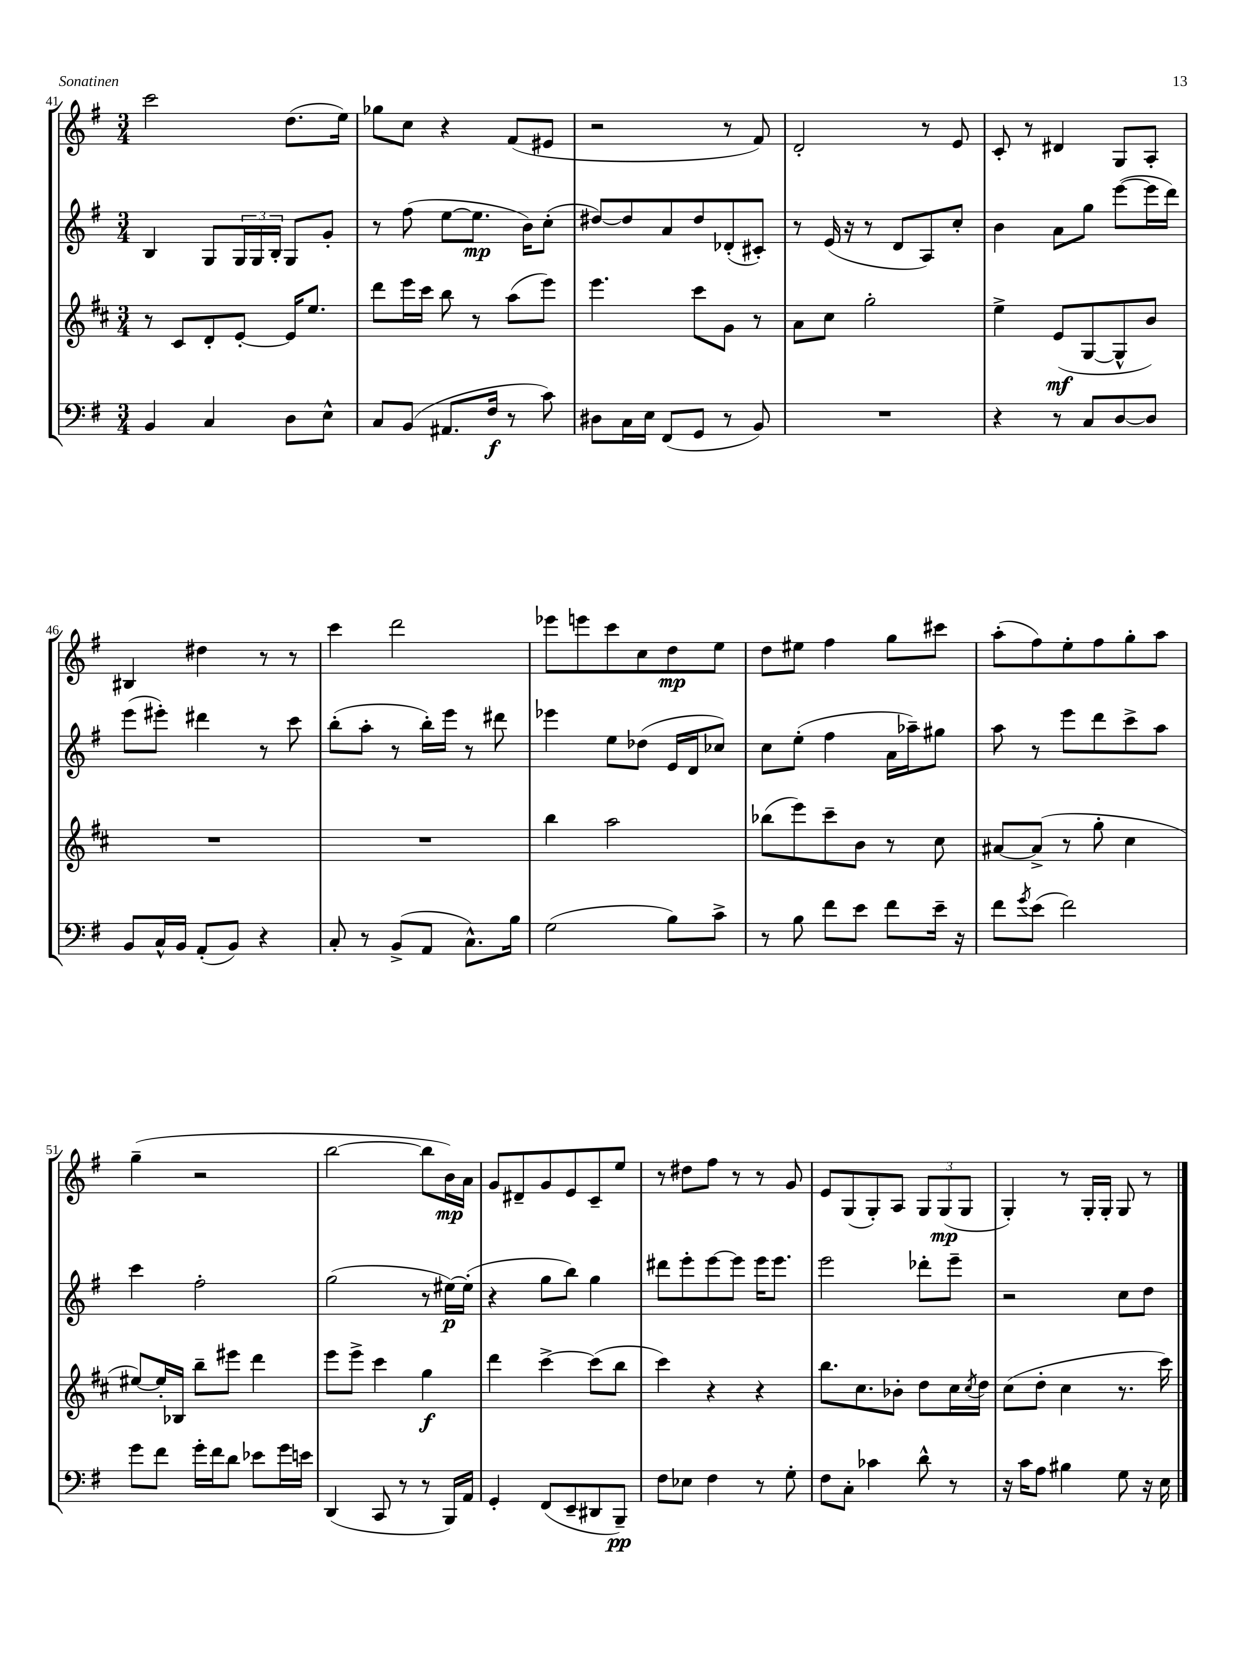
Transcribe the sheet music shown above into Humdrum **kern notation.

**kern	**kern	**kern	**kern
*staff4	*staff3	*staff2	*staff1
*clefF4	*clefG2	*clefG2	*clefG2
*k[f#]	*k[f#c#]	*k[f#]	*k[f#]
*M3/4	*M3/4	*M3/4	*M3/4
4BB	8r	4B	2ccc
.	8c#	.	.
4C	8d'	8G	.
.	[8e'	24G	.
.	.	24G	.
.	.	24B'	.
8D	16e]	8G	(8.dd
.	8.ee	.	.
8E^^	.	8g'	.
.	.	.	16ee)
=	=	=	=
8C	8ddd	8r	8gg-
(8BB	16eee	(8ff#	8cc
.	16ccc#	.	.
8.AA#	8bb	[8ee	4r
.	8r	8.ee]	.
16F#	.	.	.
8r	(8aa	.	(8f#
.	.	16b)	.
8c)	8eee)	(8cc'	8e#
=	=	=	=
8D#	4.eee	[8dd#)	2r
16C	.	8dd#]	.
16E	.	.	.
(8FF#	.	8a	.
8GG	8ccc#	8dd#	.
8r	8g	(8d-'	8r
8BB)	8r	8c#')	8f#)
=	=	=	=
2.r	8a	8r	2d'
.	8cc#	(16e	.
.	.	16r	.
.	2gg'	8r	.
.	.	8d	.
.	.	8A)	8r
.	.	8cc'	8e
=	=	=	=
4r	4ee^	4b	8c'
.	.	.	8r
8r	(8e	8a	4d#
8C	[8G	8gg	.
[8D	8G^^]	([8eee	8G
8D]	8b)	16eee]	8A'
.	.	16ddd)	.
=	=	=	=
8BB	2.r	(8eee	4B#
16C^^	.	8eee#')	.
16BB	.	.	.
(8AA'	.	4ddd#	4dd#
8BB)	.	.	.
4r	.	8r	8r
.	.	8ccc	8r
=	=	=	=
8C'	2.r	(8bb'	4ccc
8r	.	8aa'	.
(8BB^	.	8r	2ddd
8AA	.	16bb')	.
.	.	16eee	.
8.C^^)	.	8r	.
.	.	8ddd#	.
16B	.	.	.
=	=	=	=
(2G	4bb	4eee-	8eee-
.	.	.	8eee
.	2aa	8ee	8ccc
.	.	(8dd-	8cc
8B)	.	16e	8dd
.	.	16d	.
8c^	.	8cc-)	8ee
=	=	=	=
8r	(8bb-	8cc	8dd
8B	8eee)	(8ee'	8ee#
8f#	8ccc#~	4ff#	4ff#
8e	8b	.	.
8f#	8r	16a	8gg
.	.	16aa-~)	.
16e~	8cc#	8gg#	8ccc#
16r	.	.	.
=	=	=	=
8f#	[8a#	8aa	(8aa'
8qg	.	.	.
(8e	(8a#^]	8r	8ff#)
2f#)	8r	8eee	8ee'
.	8gg'	8ddd	8ff#
.	4cc#	8ccc^	8gg'
.	.	8aa	8aa
=	=	=	=
8g	[8ee#)	4ccc	(4gg~
8f#	16ee#']	.	.
.	16B-	.	.
16g'	8bb~	2ff#'	2r
16f#	.	.	.
8d	8eee#	.	.
8e-	4ddd	.	.
16g	.	.	.
16e	.	.	.
=	=	=	=
(4DD	8eee	(2gg	[2bb
.	8eee^	.	.
8CC	4ccc#	.	.
8r	.	.	.
8r	4gg	8r	8bb]
16BBB)	.	[16ee#)	16b)
16AA	.	(16ee#']	16a
=	=	=	=
4GG'	4ddd	4r	8g
.	.	.	8d#~
(8FF#	[4ccc#^	8gg	8g
8EE~	.	8bb)	8e
8DD#	(8ccc#]	4gg	8c~
8BBB~)	8bb	.	8ee
=	=	=	=
8F#	4ccc#)	8ddd#	8r
8E-	.	8eee'	8dd#
4F#	4r	[8eee	8ff#
.	.	8eee]	8r
8r	4r	16eee	8r
.	.	8.eee	.
8G'	.	.	8g
=	=	=	=
8F#	8.bb	2eee	8e
8C'	.	.	(8G
.	8.cc#	.	.
4c-	.	.	8G')
.	8b-'	.	8A
8d^^	8dd	8ddd-'	12G
.	.	.	(12G
8r	16cc#	8eee~	.
.	.	.	12G
.	8qcc#	.	.
.	16dd	.	.
=	=	=	=
16r	(8cc#	2r	4G')
16c	.	.	.
8A	8dd'	.	.
4B#	4cc#	.	8r
.	.	.	16G'
.	.	.	16G'
8G	8.r	8cc	8G
16r	.	8dd	8r
16E	16ccc#)	.	.
==	==	==	==
*-	*-	*-	*-
